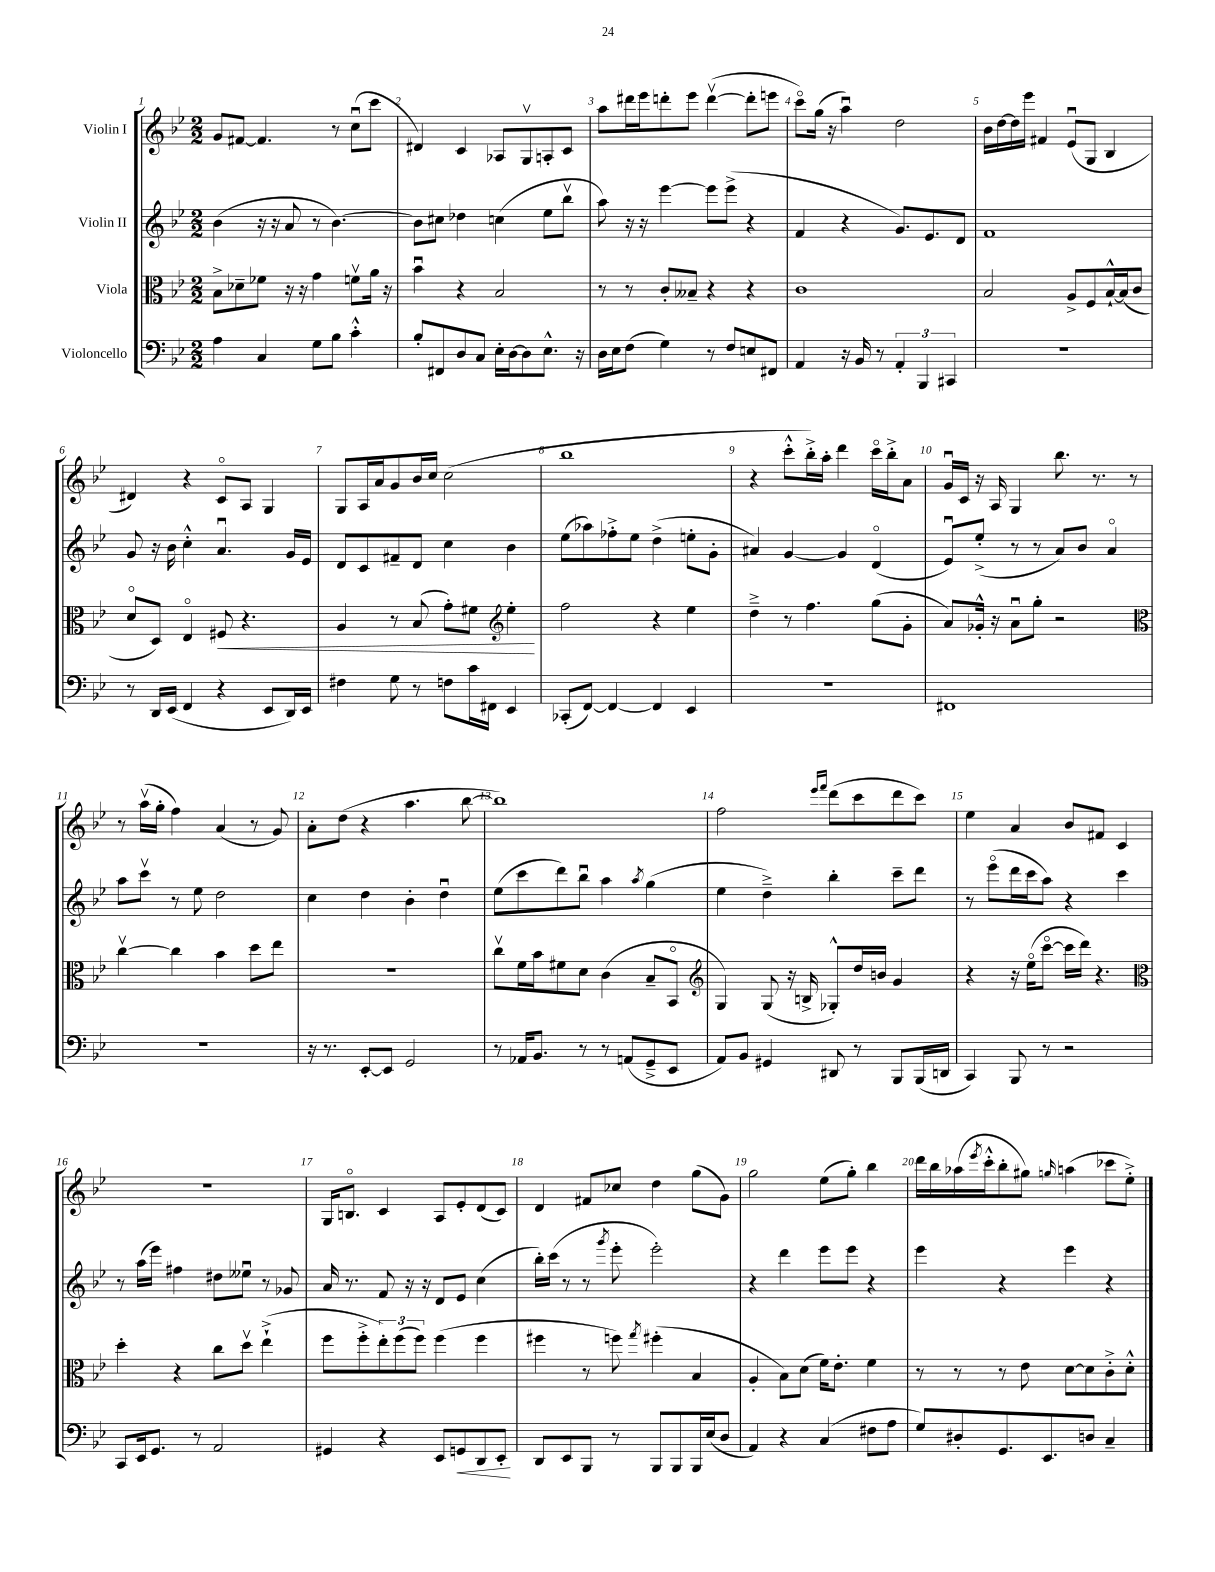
<<
\new StaffGroup <<
\new Staff = "s0" \with { instrumentName = "Violin I" } {
    \clef treble \key bes \major \numericTimeSignature \time 2/2
    g'8 fis'8~ fis'4. r8 c''8\downbow( c'''8 |
    dis'4) c'4 aes8 g8\upbow a8-. c'8 |
    a''8 dis'''16 ees'''16 d'''8-. ees'''8 d'''4~\upbow( d'''8-. e'''8 |
    c'''8\flageolet) g''16( r16 a''4\downbow) d''2 |
    bes'16 d''16~ d''16 ees'''16 fis'4 ees'8\downbow( g8 bes4 |
    dis'4) r4 c'8\flageolet a8 g4 |
    g8 a16 a'16 g'8 bes'16 c''16 c''2( |
    bes''1 |
    r4 c'''8-.-^ bes''16-.->) a''16-. d'''4 c'''16\flageolet bes''16-.-> a'8 |
    g'16\downbow c'16 r16 a16 g4 bes''8. r8. r8 |
    r8 a''16\upbow( g''16-. f''4) a'4( r8 g'8) |
    a'8-. d''8( r4 a''4. bes''8~ |
    bes''1) |
    f''2 \grace { ees'''16 f'''16 } d'''8( c'''8 d'''8 c'''8) |
    ees''4 a'4 bes'8 fis'8 c'4 |
    r1 |
    g16 b8.\flageolet c'4 a8 ees'8-. d'8( c'8) |
    d'4 fis'8 ces''8 d''4 g''8( g'8) |
    g''2 ees''8( g''8-.) bes''4 |
    d'''16 bes''16 aes''16( \acciaccatura { ees'''8 } c'''16-.-^ bes''8-. gis''8) \grace { g''16 } a''4( ces'''8 ees''8-.->) \bar "|." |
}
\new Staff = "s1" \with { instrumentName = "Violin II" } {
    \clef treble \key bes \major \numericTimeSignature \time 2/2
    bes'4( r16 r16 a'8 r8 bes'4.~) |
    bes'8 cis''8 des''4 c''4( ees''8 bes''8\upbow |
    a''8) r16 r16 ees'''4~ ees'''8 ees'''8->( r4 |
    f'4 r4 g'8.) ees'8. d'8 |
    f'1 |
    g'8 r16 bes'16 c''4-.-^ a'4.\downbow g'16 ees'16 |
    d'8 c'8 fis'8-- d'8 c''4 bes'4 |
    ees''8( aes''8) fes''8-.-> ees''8 d''4->( e''8-. g'8-. |
    ais'4) g'4~ g'4 d'4\flageolet( |
    ees'8\downbow) ees''8-.->( r8 r8 a'8) bes'8 a'4\flageolet |
    a''8 c'''8\upbow r8 ees''8 d''2 |
    c''4 d''4 bes'4-. d''4\downbow |
    ees''8( c'''8 d'''8) bes''8\downbow a''4 \acciaccatura { a''8 } g''4( |
    ees''4 d''4--->) bes''4-. c'''8-- d'''8 |
    r8 ees'''8\flageolet( d'''16 c'''16 a''8) r4 c'''4 |
    r8 a''16( ees'''16) fis''4 dis''8 eeses''8\downbow r8 ges'8 |
    a'16 r8. f'8 r16 r16 d'8 ees'8 c''4( |
    bes''16-.) c'''16( r8 r8 \acciaccatura { g'''8 } ees'''8-. ees'''2-.) |
    r4 d'''4 ees'''8 ees'''8 r4 |
    ees'''4 r4 ees'''4 r4 \bar "|." |
}
\new Staff = "s2" \with { instrumentName = "Viola" } {
    \clef alto \key bes \major \numericTimeSignature \time 2/2
    bes8-> des'8-- fes'8 r16 r16 g'4 f'8\upbow a'16 r16 |
    bes'4\downbow r4 bes2 |
    r8 r8 c'8-. beses8-- r4 r4 |
    c'1 |
    bes2 a8-> f8 bes16~-!-^ bes16( c'8 |
    d'8\flageolet d8) ees4\flageolet fis8\< r4. |
    a4 r8 bes8( g'8-.) fis'8 \clef treble ees''4-.\! |
    f''2 r4 ees''4 |
    d''4---> r8 f''4. g''8( g'8-. |
    a'8) ges'16-.-^ r16 a'8\downbow g''8-. r2 |
    \clef alto c''4~\upbow c''4 bes'4 d''8 ees''8 |
    r1 |
    c''8\upbow f'16 bes'16 fis'8 d'8 c'4( bes8-- bes,8\flageolet |
    \clef treble g4) g8( r16 b16-> ges8-.-^) d''16 b'16 g'4 |
    r4 r16 ees''16\flageolet( c'''8~\flageolet c'''16 d'''16) r4. |
    \clef alto d''4-. r4 c''8 d''8\upbow ees''4-!->( |
    f''8 f''8-.-> \tuplet 3/2 { ees''8-.) f''8( f''8) } f''4( f''4 |
    fis''4 r8 f''8) \acciaccatura { g''8 } fis''4-.( bes4 |
    a4-. bes8) d'8( f'16) ees'8.-. f'4 |
    r8 r8 r8 ees'8 d'8~ d'8 c'8-.-> d'8-.-^ \bar "|." |
}
\new Staff = "s3" \with { instrumentName = "Violoncello" } {
    \clef bass \key bes \major \numericTimeSignature \time 2/2
    a4 c4 g8 bes8 c'4-.-^ |
    bes8-. fis,8 d8 c8 ees16-. d16~ d8 ees8.-^ r16 |
    d16 ees16 f8( g4) r8 f8 e8 fis,8 |
    a,4 r16 bes,16 r8 \tuplet 3/2 { a,4-. bes,,4 cis,4 } |
    R1 |
    r8 d,16 ees,16( f,4 r4 ees,8 d,16) ees,16 |
    fis4 g8 r8 f8 c'16 fis,16 ees,4 |
    ces,8-.( f,8~) f,4~ f,4 ees,4 |
    r1 |
    fis,1 |
    R1 |
    r16 r8. ees,8~-. ees,8 g,2 |
    r8 aes,16 bes,8. r8 r8 a,8( g,8---> ees,8 |
    a,8) bes,8 gis,4 dis,8 r8 bes,,8 bes,,16( d,16 |
    c,4) bes,,8 r8 r2 |
    c,8 ees,16 g,8. r8 a,2 |
    gis,4 r4 ees,8 g,8\< d,8 ees,8-.\! |
    d,8 ees,8 bes,,8 r8 bes,,8 bes,,8 bes,,16 ees16( d8 |
    a,4) r4 c4( fis8 a8 |
    g8) dis8-. g,8. ees,8. d8 c4-- \bar "|." |
}
>>
>>
\layout { \context { \Score \override BarNumber.break-visibility = ##(#f #t #t) barNumberVisibility = #all-bar-numbers-visible } }
